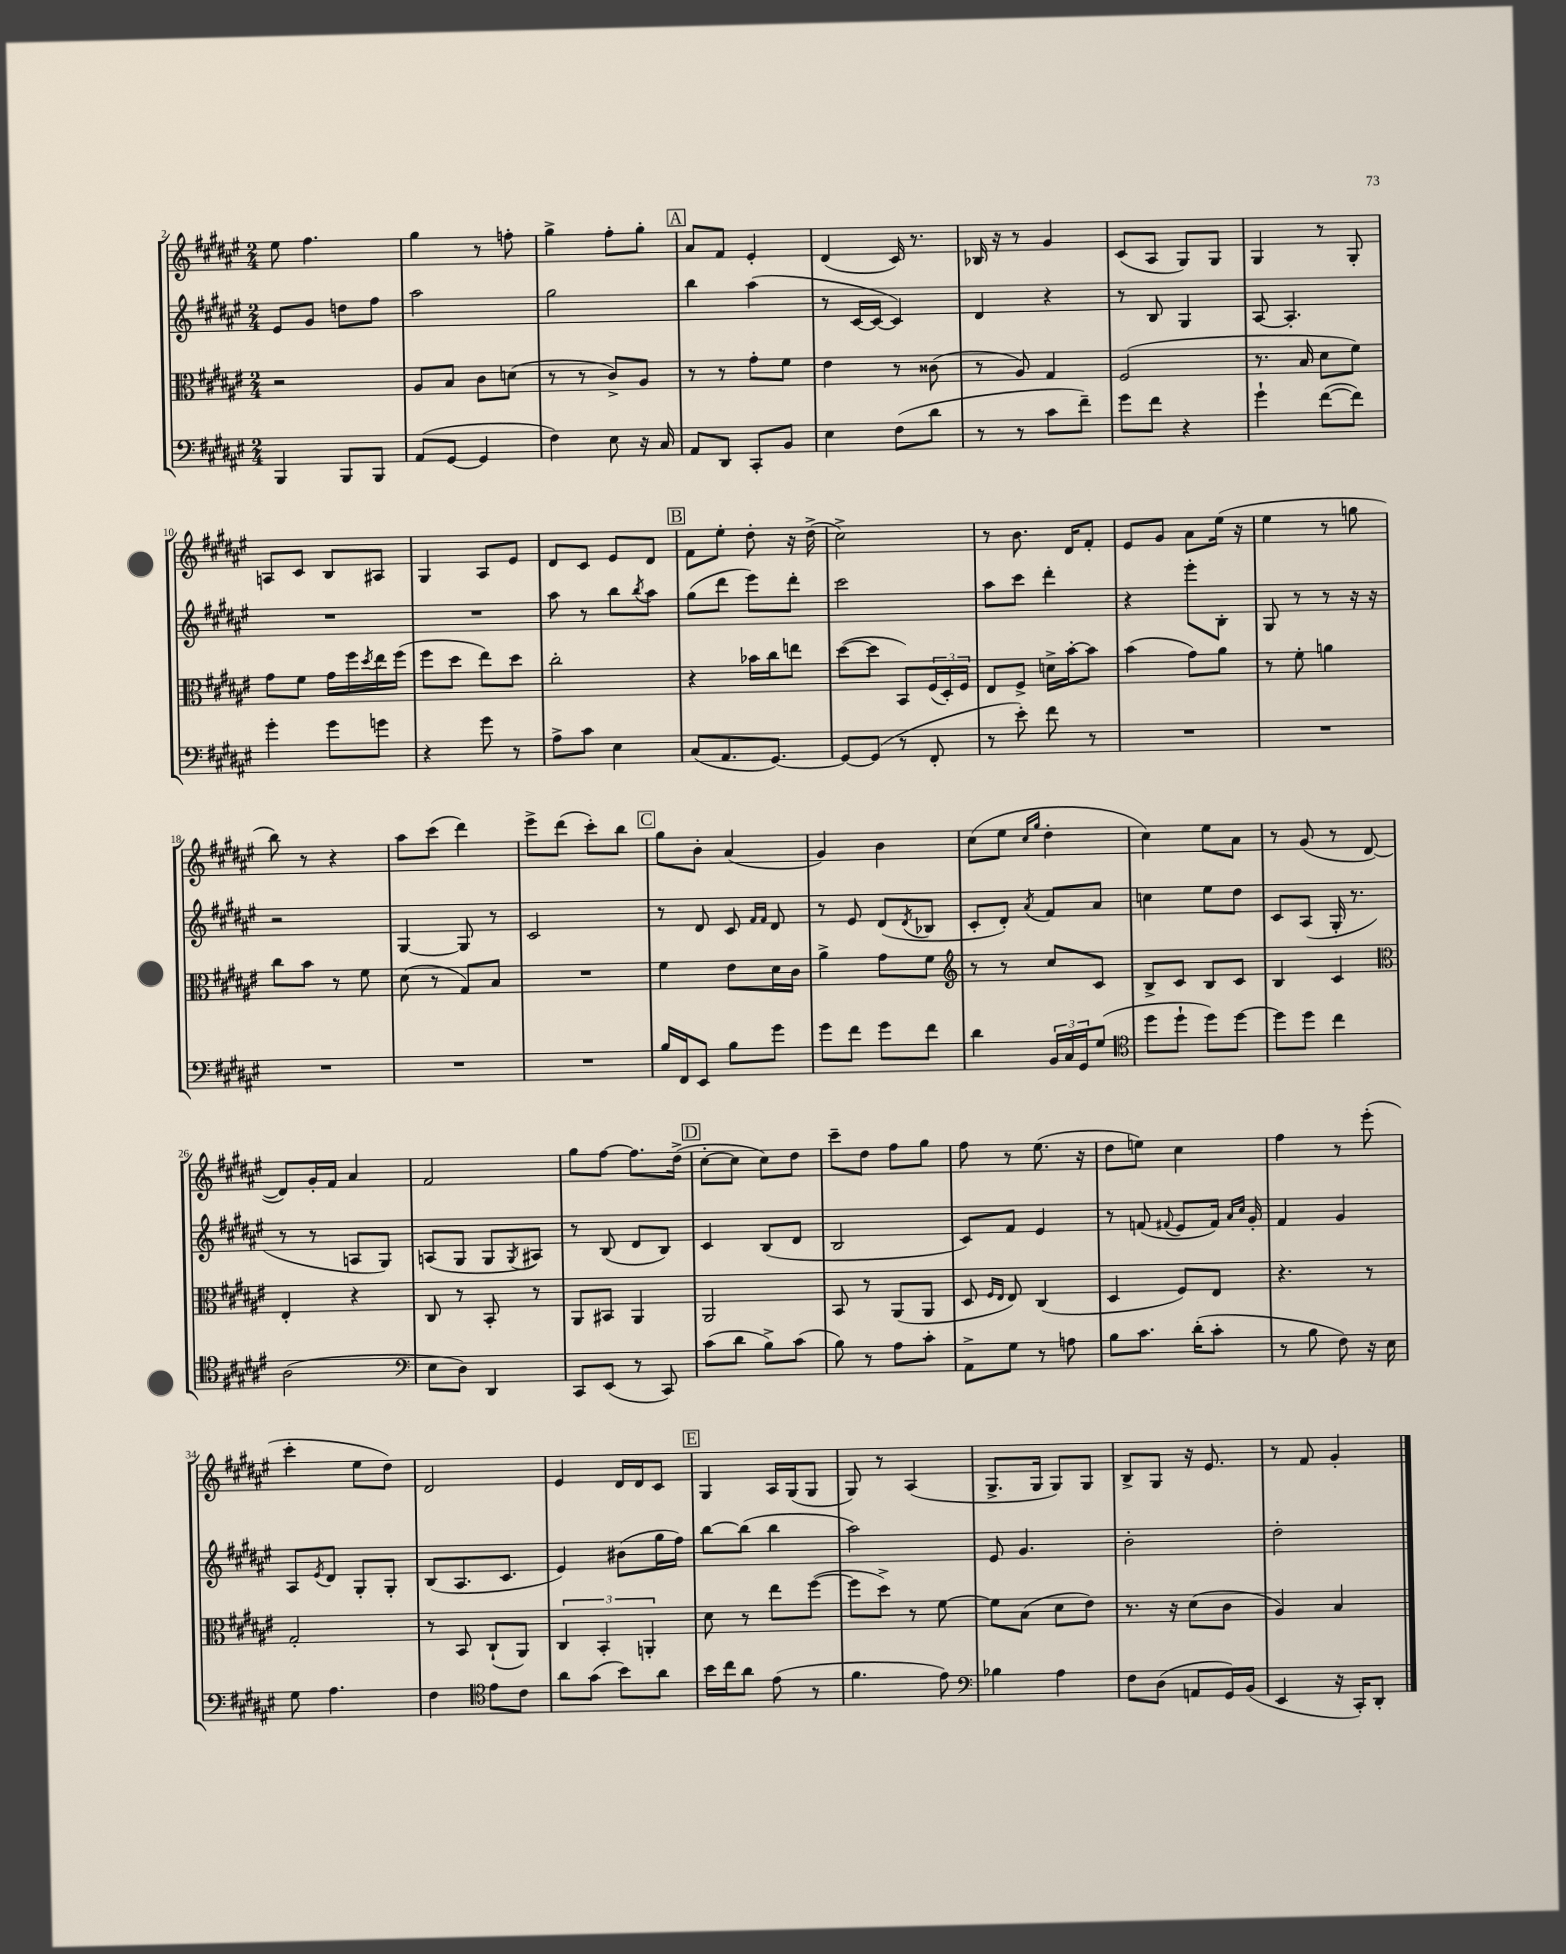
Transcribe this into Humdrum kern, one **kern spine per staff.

**kern	**kern	**kern	**kern
*staff4	*staff3	*staff2	*staff1
*clefF4	*clefC3	*clefG2	*clefG2
*k[f#c#g#d#a#e#]	*k[f#c#g#d#a#e#]	*k[f#c#g#d#a#e#]	*k[f#c#g#d#a#e#]
*M2/4	*M2/4	*M2/4	*M2/4
4BBB/	2r	8e#/L	8ee#\
.	.	8g#/J	4.ff#\
8BBB/L	.	8dd\L	.
8BBB/J	.	8ff#\J	.
=	=	=	=
(8AA#/L	8A#/L	2aa#\	4gg#\
[8GG#/J	8B/J	.	.
4GG#/]	8c#\L	.	8r
.	(8d\J	.	8ff'\
=	=	=	=
4F#\)	8r	2gg#\	4gg#^\
.	8r	.	.
8E#\	8c#^/L)	.	8ff#'\L
16r	8A#/J	.	8gg#'\J
16C#/	.	.	.
=	=	=	=
8AA#/L	8r	4bb\	8a#/L
8DD#/J	8r	.	8f#/J
8CC#'/L	8g#'\L	(4aa#\	4e#'/
8BB/J	8f#\J	.	.
=	=	=	=
4E#\	4e#\	8r	(4d#/
.	.	[16c#/LL	.
.	.	16c#/_JJ	.
(8F#\L	8r	4c#/])	16c#/)
.	.	.	8.r
8d#\J	(8c##\	.	.
=	=	=	=
8r	8r	4d#/	16B-/
.	.	.	16r
8r	8A#/)	.	8r
8c#\L	4G#/	4r	4g#/
8f#~\J)	.	.	.
=	=	=	=
8g#\L	(2F#/	8r	(8c#/L
8f#\J	.	8B/	8A#/J
4r	.	4G#/	8G#/L)
.	.	.	8G#/J
=	=	=	=
4g#`\	8.r	[8A#/	4G#/
.	.	4.A#'/]	.
.	16B/	.	.
([8f#\L	8d#\L	.	8r
8f#\]J)	8f#\J)	.	8G#'/
=	=	=	=
4g#'\	8g#\L	2r	8A/L
.	8f#\J	.	8c#/J
8g#\L	16g#\LL	.	8B/L
.	16ff#\	.	.
.	8qdd#/	.	.
8g\J	16ee#\	.	8A#/J
.	(16ff#\JJ	.	.
=	=	=	=
4r	8ff#\L	2r	4G#/
.	8dd#\J	.	.
8g#\	8ee#\L)	.	8A#/L
8r	8dd#\J	.	8e#/J
=	=	=	=
8A#^\L	2cc#'\	8aa#\	8d#/L
8c#\J	.	8r	8c#/J
4E#\	.	8bb\L	8e#/L
.	.	8qbb/	.
.	.	8aa#\J	8d#/J
=	=	=	=
(8C#/L	4r	(8gg#\L	8f#\L
8.AA#/	.	8ddd#\J	8ee#'\J
.	16b-\LL	8eee#\L)	8dd#'\
[8.GG#/J)	16cc#\J	.	.
.	8ee\J	8ddd#'\J	16r
.	.	.	(16dd#^\
=	=	=	=
8GG#/_L	([8dd#\L	2ccc#\	2cc#^\)
(8GG#/]J	8dd#\]J	.	.
8r	8BB/L)	.	.
8FF#'/	(24F#/L	.	.
.	24D#'/)	.	.
.	24F#/JJ	.	.
=	=	=	=
8r	8E#/L	8aa#\L	8r
8e#'\)	8F#^/J	8ccc#\J	8.b\
8f#\	16d^\LL	4ddd#'\	.
.	[16b'\J	.	16d#/LK
8r	8b\]J	.	8f#'/J
=	=	=	=
2r	(4b\	4r	8e#/L
.	.	.	8g#/J
.	8g#\L)	8eee#'\L	8a#\L
.	8a#\J	8B'\J	(16ee#\Jk
.	.	.	16r
=	=	=	=
2r	8r	8G#/	4ee#\
.	8f#'\	8r	.
.	4a\	8r	8r
.	.	16r	8gg\
.	.	16r	.
=	=	=	=
2r	8cc#\L	2r	8bb\)
.	8b\J	.	8r
.	8r	.	4r
.	8f#\	.	.
=	=	=	=
2r	(8d#\	[4G#/	8aa#\L
.	8r	.	(8ccc#\J
.	8G#/L)	8G#/]	4ddd#\)
.	8B/J	8r	.
=	=	=	=
2r	2r	2c#/	8eee#^\L
.	.	.	(8ddd#\J
.	.	.	8ccc#'\L)
.	.	.	8bb\J
=	=	=	=
16B/LL	4f#\	8r	8gg#\L
16FF#/J	.	.	.
8EE#/J	.	8d#/	8b'\J
8B\L	8e#\L	8c#/	(4a#/
.	.	16qqf#/LL	.
.	.	16qqf#/JJ	.
8g#\J	16d#\L	8d#/	.
.	16c#\JJ	.	.
=	=	=	=
8g#\L	4a#^\	8r	4g#/)
8f#\J	.	8e#/	.
8g#\L	8g#\L	(8d#/L	4b\
.	.	8qd#/	.
8f#\J	8f#\J	8B-/J	.
=	=	=	=
*	*clefG2	*	*
4d#\	8r	8c#'/L	(8cc#\L
.	8r	8d#'/J)	8ee#\J
.	.	.	16qqcc#/LL
.	.	8qa#/	16qqgg#/JJ
24BB/LL	8cc#/L	8f#/L	4dd#'\
24C#/	.	.	.
24GG#/J	.	.	.
(8G#/J	8c#/J	8a#/J	.
=	=	=	=
*clefC4	*	*	*
8dd#\L	8B^/L	4cc\	4cc#\)
8dd#`\J	8c#/J	.	.
8dd#\L)	8B/L	8ee#\L	8ee#\L
[8dd#\J	8c#/J	8dd#\J	8a#\J
=	=	=	=
8dd#\]L	4B/	8c#/L	8r
8dd#\J	.	(8A#/J	(8g#/
4cc#\	4c#/	16G#'/	8r
.	.	8.r	.
.	.	.	[8d#/
=	=	=	=
*	*clefC3	*	*
(2A#\	4E#'/	8r	8d#/]L)
.	.	8r	16g#'/L
.	.	.	16f#/JJ
.	4r	8A/L	4a#/
.	.	8G#/J)	.
=	=	=	=
*clefF4	*	*	*
8E#\L	8C#/	(8A/L	2f#/
8D#\J)	8r	8G#/J	.
4DD#/	8BB'/	8G#/L	.
.	.	8qG#/	.
.	8r	8A#/J)	.
=	=	=	=
8CC#/L	8AA#/L	8r	8gg#\L
(8EE#/J	8BB#/J	(8B/	[8ff#\J
8r	4AA#/	8d#/L	8.ff#\]L
8CC#/)	.	8B/J)	.
.	.	.	(16dd#^\Jk
=	=	=	=
(8c#\L	2AA#/	4c#/	[8cc#'\L
8d#\J	.	.	8cc#\]J
8B^\L)	.	(8B/L	8cc#\L)
(8c#\J	.	8d#/J	8dd#\J
=	=	=	=
8B\)	8BB/	2B/	8ccc#~\L
8r	8r	.	8dd#\J
8A#\L	(8AA#/L	.	8ff#\L
8c#'\J	8AA#/J	.	8gg#\J
=	=	=	=
8AA#^\L	8D#/	8c#/L)	8ff#\
.	16qqF#/LL	.	.
.	16qqE#/JJ	.	.
8G#\J	8E#/)	8f#/J	8r
8r	(4C#/	4e#/	(8.ee#\
8A\	.	.	.
.	.	.	16r
=	=	=	=
8B\L	4D#/	8r	8dd#\L
8.c#\J	.	(8f/	8ee\J)
.	.	8qqf#/	.
.	8F#/L)	8e#/L	4cc#\
(16d#'\LK	.	.	.
8c#'\J	8E#/J	16f#/Jk)	.
.	.	16qqa#/LL	.
.	.	16qqcc#/JJ	.
.	.	16g#'/	.
=	=	=	=
8r	4.r	4f#/	4ff#\
8B\	.	.	.
8F#\)	.	4g#/	8r
16r	8r	.	(8eee#'\
16E#\	.	.	.
=	=	=	=
8G#\	2G#'/	8A#/L	4ccc#'\
.	.	8qe#/	.
4.A#\	.	8d#/J	.
.	.	8G#'/L	8ee#\L
.	.	8G#'/J	8dd#\J)
=	=	=	=
4F#\	8r	(8B/L	2d#/
.	8BB/	8.A#/	.
*clefC4	*	*	*
8e#\L	(8C#`/L	.	.
.	.	8.c#/J	.
8c#\J	8AA#/J)	.	.
=	=	=	=
8a#\L	6C#/	4e#/)	4e#/
(8g#\J	.	.	.
.	6BB'/	.	.
8b\L)	.	(8b#\L	16d#/LL
.	.	.	16d#/J
.	6AA'/	.	.
8a#\J	.	16gg#\L	8c#/J
.	.	16ff#\JJ)	.
=	=	=	=
16b\LL	8d#\	[8bb\L	4G#/
16cc#\J	.	.	.
8a#\J	8r	(8bb\]J	.
(8e#\	8ee#\L	4bb\	16A#/LL
.	.	.	(16G#/J
8r	([8ff#\J	.	8G#/J
=	=	=	=
4.f#\	8ff#\]L	2aa#\)	8G#/)
.	8dd#^\J)	.	8r
.	8r	.	(4A#/
8e#\)	[8f#\	.	.
=	=	=	=
*clefF4	*	*	*
4B-\	8f#\]L	8e#/	8.G#^/L
.	(8B\J	4.g#/	.
.	.	.	16G#/Jk
4A#\	8d#\L	.	8G#/L)
.	8e#\J)	.	8G#/J
=	=	=	=
8F#\L	8.r	2b'\	8B^/L
(8D#\J	.	.	8G#/J
.	16r	.	.
8AA/L	(8d#\L	.	16r
.	.	.	8.e#/
16GG#/L)	8c#\J	.	.
(16BB/JJ	.	.	.
=	=	=	=
4EE#/	4A#/)	2dd#'\	8r
.	.	.	8f#/
16r	4B/	.	4g#'/
16CC#'/LK)	.	.	.
8DD#'/J	.	.	.
==	==	==	==
*-	*-	*-	*-
